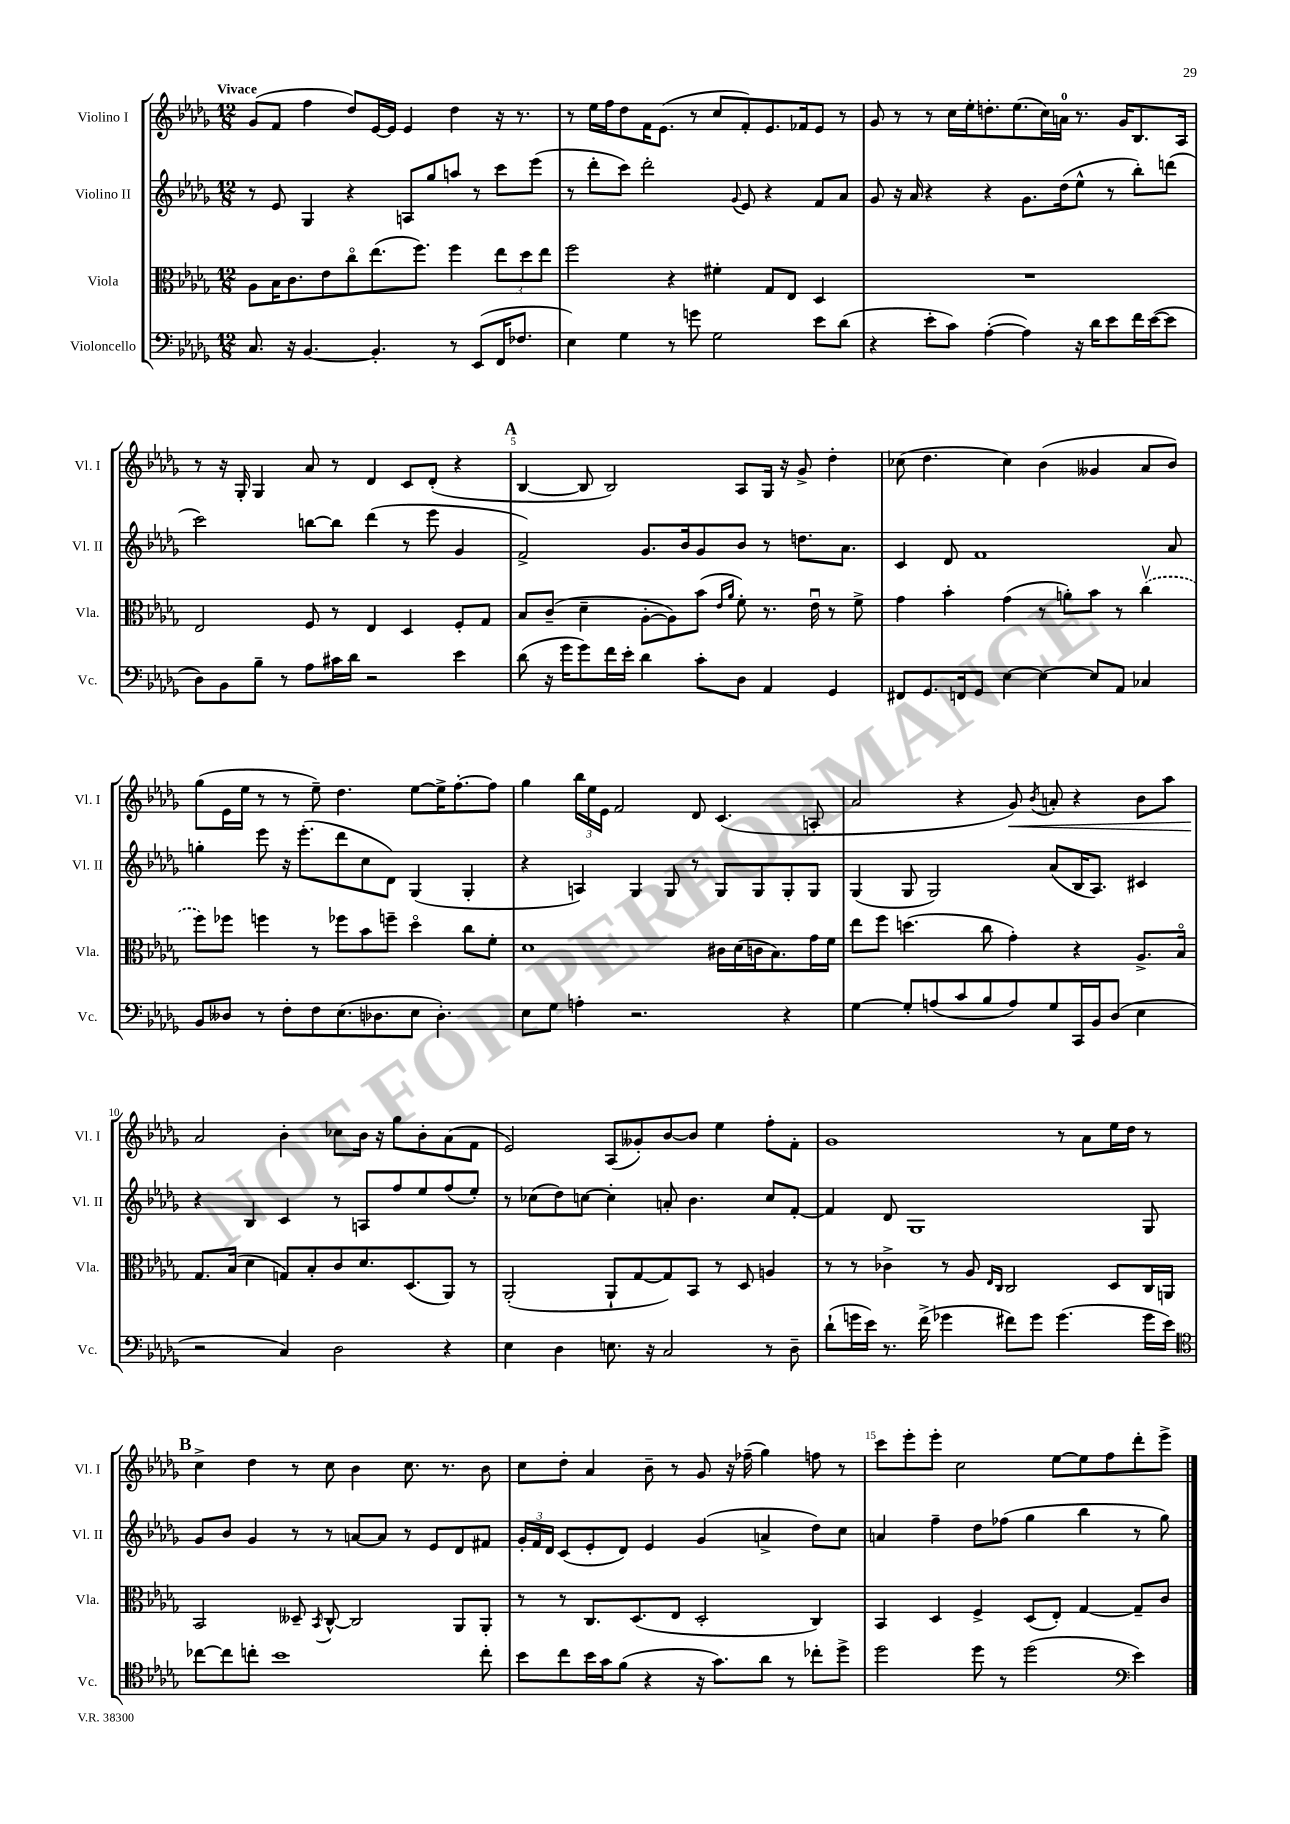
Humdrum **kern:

**kern	**kern	**kern	**kern
*staff4	*staff3	*staff2	*staff1
*clefF4	*clefC3	*clefG2	*clefG2
*k[b-e-a-d-g-]	*k[b-e-a-d-g-]	*k[b-e-a-d-g-]	*k[b-e-a-d-g-]
*M12/8	*M12/8	*M12/8	*M12/8
8.C/	8A-\L	8r	(8g-/L
.	16B-\K	8e-/	8f/J
16r	8.c\	.	.
[4.BB-/	.	4G-/	4ff\
.	8e-\	.	.
.	8cco\	4r	8dd-/L)
4.BB-'/]	(8.ee-\	.	[16e-/L
.	.	.	16e-/]JJ
.	.	8A/L	4e-/
.	8.ff\J)	.	.
.	.	8gg-/	.
8r	4ff\	8aa/J	4dd-\
(8EE-/L	.	8r	.
16FF/K	12ee-\L	8ccc\L	16r
8.F-/J	.	.	8.r
.	12dd-\	.	.
.	.	(8eee-\J	.
.	12ee-\J	.	.
=	=	=	=
4E-\)	2ff\	8r	8r
.	.	8ddd-'\L	16ee-\LL
.	.	.	16ff\J
4G-\	.	8ccc\J)	8dd-\
.	.	2ddd-'\	16f\K
.	.	.	(8.e-\J
8r	4r	.	.
8g\	.	.	8r
2G-\	4f#'\	.	8cc/L
.	.	8qqg-/	.
.	.	8e-/	8f'/)
.	8G-/L	4r	8.e-/
.	8E-/J	.	.
.	.	.	16f-/k
8e-\L	4D-/	8f/L	8e-/J
(8d-\J	.	8a-/J	8r
=	=	=	=
4r	1.r	8g-/	8g-/
.	.	16r	8r
.	.	16a-/	.
8e-'\L	.	4r	8r
8c\J)	.	.	16cc\LL
.	.	.	16ee-'\J
([4A-'\	.	4r	8.dd'\
.	.	.	(8.ee-\
4A-\])	.	8.g-\L	.
.	.	.	16cc\L)
.	.	(16dd-\k	16a\JJ
16r	.	8ee-^^\J	8.r
16d-\LK	.	.	.
8e-\	.	8r	.
.	.	.	16g-/LK
16f\L	.	8bb-'\L)	8.B-/
([16e-\J	.	.	.
8e-\]J	.	(8ddd\J	.
.	.	.	16A-/Jk
=	=	=	=
8D-\L)	2E-/	2ccc\)	8r
8BB-\	.	.	16r
.	.	.	16G-'/
8B-~\J	.	.	4G-/
8r	.	.	.
8A-\L	8F/	[8bb\L	8a-/
16c#\L	8r	8bb\]J	8r
16d-\JJ	.	.	.
2r	4E-/	(4ddd-\	4d-/
.	4D-/	8r	8c/L
.	.	8eee-\	(8d-'/J
4e-\	8F'/L	4g-/	4r
.	8G-/J	.	.
=	=	=	=
(8d-\	8B-/L	2f^/)	[4B-/
16r	(8c~/J	.	.
16g-\LK	.	.	.
8g-\)	4d-~\	.	8B-/]
16f\L	.	.	2B-/)
16e-'\JJ	.	.	.
4d-\	[8A-'\L	8.g-/L	.
.	8A-\])	.	.
.	.	16b-/k	.
8c'\L	(8b-\J	8g-/	.
.	16qqe-/LL	.	.
.	16qqa-/JJ	.	.
8D-\J	8f'\)	8b-/J	8A-/L
4AA-/	8.r	8r	16G-/Jk
.	.	.	16r
.	.	8.dd\L	8g-^/
.	16e-u\	.	.
4GG-/	8r	.	4dd-'\
.	.	8.a-\J	.
.	8f^\	.	.
=	=	=	=
8FF#/L	4g-\	4c/	(8cc-\
8.GG-/	.	.	4.dd-\
.	4b-'\	8d-/	.
16FF/k	.	.	.
8GG-/J	.	1f	.
[4E-\	(4g-\	.	4cc-\)
4E-\_	8r	.	(4b-\
.	8a'\L)	.	.
8E-/]L	8b-\J	.	4g--/
8AA-/J	8r	.	.
4C-/	(4ccv\	.	8a-/L
.	.	8a-/	8b-/J)
=	=	=	=
8BB-/L	8ff\L)	4gg'\	(8gg-\L
8D--/J	8ff-\J	.	16e-\L
.	.	.	16ee-\JJ
8r	4ff\	8eee-\	8r
8F'\L	.	16r	8r
.	.	(8.eee-'\L	.
8F\	8r	.	8ee-~\)
(8.E-\	8ff-\L	8ddd-\	4.dd-\
.	8b-\	8cc\	.
8.D-\	.	.	.
.	8ff~\J	8d-\J)	.
8E-\J	4dd-o\	(4G-/	[8ee-\L
4.D-'\)	.	.	16ee-^\]K
.	.	.	[8.ff'\
.	8cc\L	4G-'/	.
.	8f'\J	.	8ff\]J
=	=	=	=
8E-\L	1d-	4r	4gg-\
8G-\J	.	.	.
4A'\	.	4A/)	24bb-\LL
.	.	.	24ee-\
.	.	.	24e-\JJ
.	.	.	2f/
2.r	.	4G-/	.
.	.	8G-/	.
.	.	8r	8d-/
.	16c#\LL	8G-/L	(4.c/
.	(16d-\	.	.
.	16c\J	8G-/	.
.	8.B-\)	.	.
4r	.	8G-'/	.
.	16g-\L	8G-/J	8A'/
.	16f\JJ	.	.
=	=	=	=
[4G-\	8ee-\L	(4G-/	2a-/
.	8ff\J	.	.
8G-'/]L	(4.dd\	8G-/	.
(8A/	.	2G-/)	.
8c/	.	.	4r
8B-/	8cc\	.	.
8A/)	4g-'\)	.	8g-/)
.	.	.	8qb-/
8G-/	.	(8a-/L	8a'/
16CC/L	4r	16B-/K	4r
16BB-/J	.	8.A-/J)	.
(8D-/J	.	.	.
4E-\	8.A-^/L	4c#/	8b-\L
.	.	.	8aa-\J
.	16B-o/Jk	.	.
=	=	=	=
2r	8.G-/L	4r	2a-/
.	(16B-/Jk	.	.
.	4d-\	4B-/	.
4C/)	8G/L)	4c/	4b-'\
.	8B-'/	.	.
2D-\	8c/	8r	8cc-\L
.	8.d-/	8A/L	16b-\Jk
.	.	.	16r
.	.	8ff/	8gg-\L
.	(8.D-/	.	.
.	.	8ee-/	8b-'\
4r	8AA-/J)	(8ff/	(8a-\
.	8r	8ee-'/J)	8f\J
=	=	=	=
4E-\	(2AA-'/	8r	2e-/)
.	.	(8cc-\L	.
4D-\	.	8dd-\)	.
.	.	[8cc\J	.
8.E\	8AA-`/L	4cc'\]	(8A-/L
.	[8G-/	.	8g--'/)
16r	.	.	.
2C/	8G-/])	8a'/	[8b-/
.	8BB-/J	4.b-\	8b-/]J
.	8r	.	4ee-\
.	8D-/	.	.
8r	4A/	8cc/L	8ff'\L
8D-~\	.	[8f'/J	8f'\J
=	=	=	=
(8d-`\L	8r	4f/]	1g-
16g\L	8r	.	.
16e-\JJ)	.	.	.
8.r	4c-^\	8d-/	.
.	.	1G-	.
(16f^\	.	.	.
4g-\	8r	.	.
.	8A-/	.	.
.	16qqE-/LL	.	.
.	16qqC/JJ	.	.
8f#\L)	2C/	.	.
8g-\J	.	.	.
(4.g-\	.	.	8r
.	.	.	8a-\L
.	8D-/L	.	16ee-\L
.	.	.	16dd-\JJ
16g-\LL	16C/L	8G-/	8r
16e-\JJ)	16AA/JJ	.	.
=	=	=	=
*clefC4	*	*	*
[8cc-\L	2BB-/	8g-/L	4cc^\
8cc-\]	.	8b-/J	.
8cc'\J	.	4g-/	4dd-\
1b-	.	.	.
.	8D--~/	8r	8r
.	8qBB-/	.	.
.	[8C^^/	8r	8cc\
.	2C/]	[8a/L	4b-\
.	.	8a/]J	.
.	.	8r	8.cc\
.	.	8e-/L	.
.	.	.	8.r
.	8AA-/L	8d-/	.
8cc'\	8AA-'/J	8f#/J	8b-\
=	=	=	=
8b-\L	8r	24g-'/LL	8cc\L
.	.	24f/	.
.	.	24d-/JJ	.
8cc\	8r	(8c/L	8dd-'\J
16b-\L	8.C/L	8e-'/	4a-/
16g-\J	.	.	.
(8f\J	.	8d-/J)	.
.	(8.D-/	.	.
4r	.	4e-/	8b-~\
.	8E-/J	.	8r
16r	2D-'/	(4g-/	8g-/
8.g-\L)	.	.	.
.	.	.	16r
.	.	.	(16ff-~\
8a-\J	.	4a^/	4gg-\)
8r	.	.	.
8cc-'\L	4C/)	8dd-\L)	8ff\
8dd-^\J	.	8cc\J	8r
=	=	=	=
2dd-\	4BB-/	4a/	8ccc\L
.	.	.	8eee-'\
.	4D-/	4ff~\	8eee-'\J
.	.	.	2cc\
8dd-\	4F^/	8dd-\L	.
8r	.	(8ff-\J	.
(2dd-\	(8D-/L	4gg-\	.
.	8E-'/J)	.	[8ee-\L
.	[4G-/	4bb-\	8ee-\]
.	.	.	8ff\
*clefF4	*	*	*
4e-\)	8G-~/]L	8r	8ddd-'\
.	8c/J	8gg-\)	8eee-^\J
==	==	==	==
*-	*-	*-	*-
